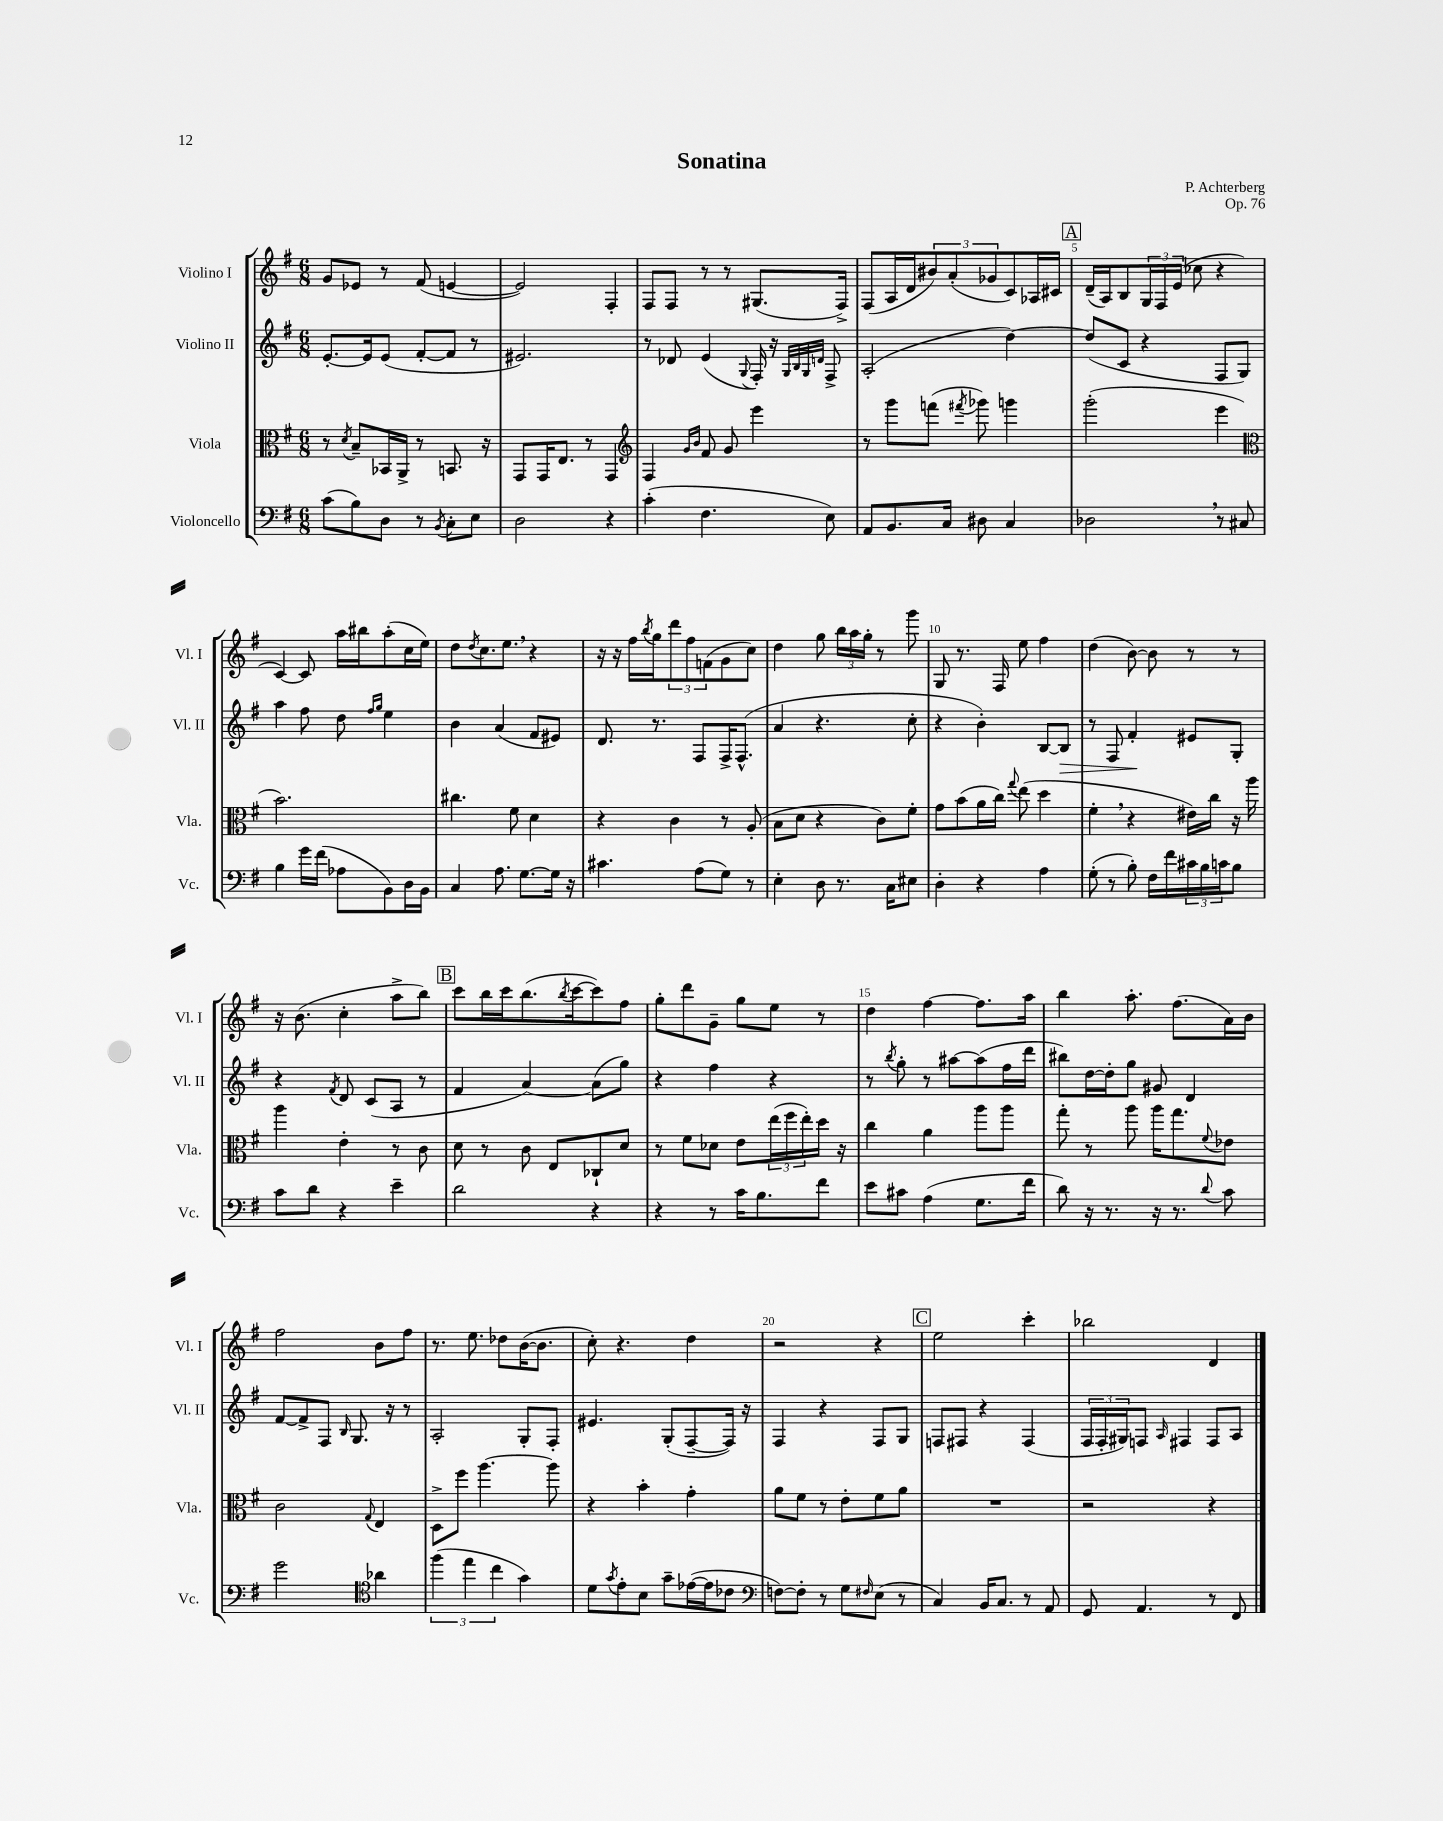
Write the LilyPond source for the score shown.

\header { title = "Sonatina" composer = "P. Achterberg" opus = "Op. 76" }
<<
\new StaffGroup <<
\new Staff = "s0" \with { instrumentName = "Violino I" shortInstrumentName = "Vl. I" } {
    \clef treble \key g \major \numericTimeSignature \time 6/8
    g'8 ees'8 r8 fis'8( e'4~ |
    e'2) fis4-. |
    fis8 fis8 r8 r8 gis8.( fis16->) |
    fis8( a16 d'16 \tuplet 3/2 { bis'8) a'8-.( ges'8 } c'8) aes16 cis'16 |
    \mark \markup { \box "A" } d'16--( a16) b8 \tuplet 3/2 { g16 fis16 e'16( } ces''8 r4 |
    c'4~) c'8 a''16 bis''16 a''8-.( c''16 e''16) |
    d''8 \acciaccatura { d''8 } c''8. e''8. \breathe r4 |
    r16 r16 fis''16 \acciaccatura { b''8 } g''16 \tuplet 3/2 { d'''8 fis''8 f'8( } g'8 c''8) |
    d''4 g''8 \tuplet 3/2 { b''16 a''16 g''16-. } r8 g'''8 |
    g8 r8. fis16 e''8 fis''4 |
    d''4( b'8~) b'8 r8 r8 |
    r16 b'8.( c''4-. a''8-> b''8) |
    \mark \markup { \box "B" } c'''8 b''16 c'''16 b''8.( \acciaccatura { b''8 } c'''16~ c'''8) fis''8 |
    g''8-. d'''8 g'8-- g''8 e''8 r8 |
    d''4 fis''4~ fis''8. a''16 |
    b''4 a''8.-. fis''8.( a'16) b'16 |
    fis''2 b'8 fis''8 |
    r8. e''8. des''8 b'16~( b'8. |
    c''8-.) r4. d''4 |
    r2 r4 |
    \mark \markup { \box "C" } e''2 c'''4-. |
    bes''2 d'4 \bar "|." |
}
\new Staff = "s1" \with { instrumentName = "Violino II" shortInstrumentName = "Vl. II" } {
    \clef treble \key g \major \numericTimeSignature \time 6/8
    e'8.~-. e'16 e'8( fis'8~-. fis'8 r8 |
    eis'2.) |
    r8 des'8 e'4( \appoggiatura { g8 } fis16-.) r16 \grace { g32 b32 g32 d'32 } fis8-> |
    a2-.( d''4~) |
    \mark \markup { \box "A" } d''8( c'8 r4 fis8 g8) |
    a''4 fis''8 d''8 \grace { fis''16 g''16 } e''4 |
    b'4 a'4( fis'8 eis'8) |
    d'8. r8. fis8 fis16-> fis8.-^( |
    a'4 r4. c''8-. |
    r4 b'4-.) b8~ b8\> |
    r8 fis8 fis'4-.\! eis'8 g8-. |
    r4 \acciaccatura { fis'8 } d'8 c'8( a8 r8 |
    \mark \markup { \box "B" } fis'4 a'4~) a'8( g''8) |
    r4 fis''4 r4 |
    r8 \acciaccatura { b''8 } g''8-. r8 ais''8~ ais''8( fis''16 d'''16 |
    bis''8) d''16~ d''16-. g''8 gis'8 d'4 |
    fis'8~ fis'8-> fis8 \grace { b16 } g8. r16 r8 |
    a2-. g8-. fis8-. |
    eis'4. g8-.( fis8~-- fis16) r16 |
    fis4 r4 fis8 g8 |
    \mark \markup { \box "C" } f8 fis8 r4 fis4( |
    \tuplet 3/2 { fis16 fis16-. gis16) } f8 \grace { a16 } fis4 fis8 a8 \bar "|." |
}
\new Staff = "s2" \with { instrumentName = "Viola" shortInstrumentName = "Vla." } {
    \clef alto \key g \major \numericTimeSignature \time 6/8
    r8 \acciaccatura { d'8 } b8-- bes,16 a,16-> r8 b,8. r16 |
    g,8 g,16 e8. r8 g,4 |
    \clef treble fis4 \grace { g'16 b'16 } fis'8 g'8 e'''4 |
    r8 g'''8 f'''8( \acciaccatura { fis'''8 } ges'''8) g'''4 |
    \mark \markup { \box "A" } g'''2-.( e'''4 |
    \clef alto b'2.) |
    cis''4. fis'8 d'4 |
    r4 c'4 r8 a8-.( |
    b8 d'8 r4 c'8) fis'8-. |
    g'8 b'8( a'16 c''16) \appoggiatura { g''8 } e''8( d''4 |
    fis'4-. \breathe r4 eis'16) c''16 r16 a''16 |
    a''4 e'4-. r8 c'8 |
    \mark \markup { \box "B" } d'8 r8 c'8 e8 ces8-! d'8 |
    r8 fis'8 des'8 e'8 \tuplet 3/2 { e''16( fis''16 e''16-.) } d''16 r16 |
    c''4 a'4 a''8 a''8 |
    g''8-. r8 a''8 a''16 g''8. \appoggiatura { fis'8 } ees'8 |
    c'2 \appoggiatura { g8 } e4 |
    d8-> fis''8 a''4.~ a''8 |
    r4 b'4-. g'4-. |
    a'8 fis'8 r8 e'8-. fis'8 a'8 |
    \mark \markup { \box "C" } R2. |
    r2 r4 \bar "|." |
}
\new Staff = "s3" \with { instrumentName = "Violoncello" shortInstrumentName = "Vc." } {
    \clef bass \key g \major \numericTimeSignature \time 6/8
    c'8( b8) d8 r8 \acciaccatura { b,8 } c8-. e8 |
    d2 r4 |
    c'4-.( fis4. e8) |
    a,8 b,8. c16 dis8 c4 |
    \mark \markup { \box "A" } des2 \breathe r8 cis8 |
    b4 g'16 fis'16( aes8 b,8) d16 b,16 |
    c4 a8. g8.~ g16 r16 |
    cis'4. a8( g8) r8 |
    e4-. d8 r8. c16 eis8 |
    d4-. r4 a4 |
    g8-.( r8 b8-.) fis16 fis'16 \tuplet 3/2 { cis'16 b16 c'16 } b8 |
    c'8 d'8 r4 e'4-- |
    \mark \markup { \box "B" } d'2 r4 |
    r4 r8 c'16 b8. fis'8 |
    e'8 cis'8 a4( g8. fis'16 |
    d'8) r16 r8. r16 r8. \appoggiatura { d'8 } c'8 |
    g'2 \clef tenor aes'4 |
    \tuplet 3/2 { fis''4( e''4 c''4 } g'4) |
    d'8 \acciaccatura { g'8 } e'8-. b8 g'8-- ees'16~( ees'16 ces'8 |
    \clef bass f8~) f8-. r8 g8 \grace { fis16 } e8( r8 |
    \mark \markup { \box "C" } c4) b,16 c8. r8 a,8 |
    g,8 a,4. r8 fis,8 \bar "|." |
}
>>
>>
\layout { \context { \Score \override BarNumber.break-visibility = ##(#f #t #t) barNumberVisibility = #(every-nth-bar-number-visible 5) } }
